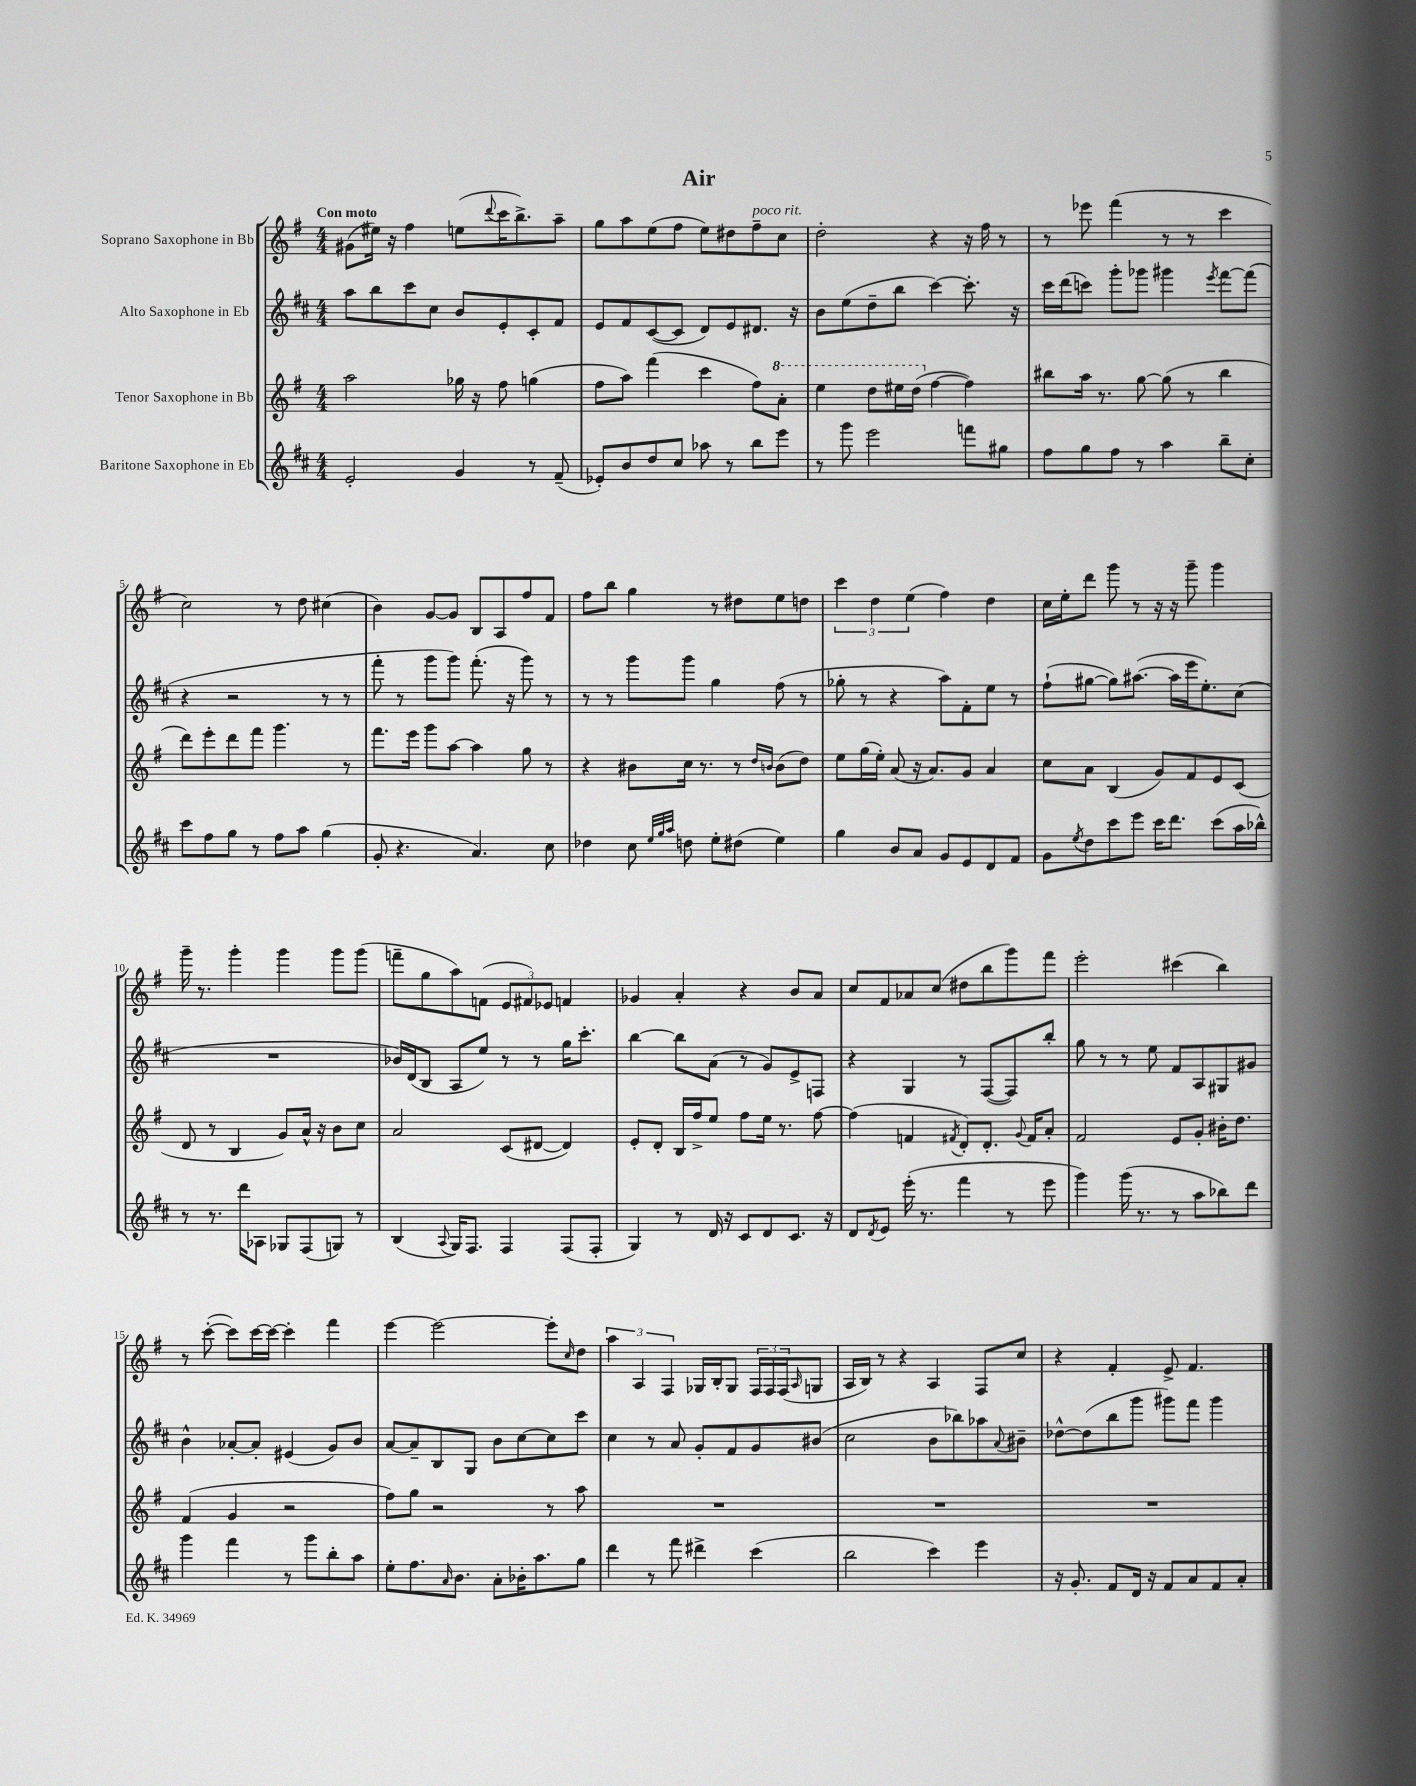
\header { title = "Air" }
<<
\new StaffGroup <<
\new Staff = "s0" \with { instrumentName = "Soprano Saxophone in Bb" } {
    \clef treble \key g \major \numericTimeSignature \time 4/4 \tempo "Con moto"
    gis'8( eis''16) r16 fis''4 e''8( \appoggiatura { d'''8 } c'''16 b''8.->) a''8-- |
    g''8 a''8 e''8( fis''8 e''8) dis''8 fis''8--^\markup { \italic "poco rit." } c''8 |
    d''2-. r4 r16 fis''16 r8 |
    r8 ees'''8 fis'''4( r8 r8 c'''4 |
    c''2) r8 d''8 cis''4( |
    b'4) g'8~ g'8 b8 a8 fis''8 fis'8 |
    fis''8 b''8 g''4 r8 dis''8 e''8 d''8 |
    \tuplet 3/2 { c'''4 d''4 e''4( } fis''4) d''4 |
    c''16 e''16-. d'''8 g'''8 r8 r16 r16 g'''8-- g'''4 |
    g'''16-- r8. g'''4-. g'''4 g'''8 g'''8( |
    f'''8-- g''8 a''8) f'8( \tuplet 3/2 { e'8 fis'8) ees'8 } f'4 |
    ges'4 a'4-. r4 b'8 a'8 |
    c''8 fis'8 aes'8 c''8( dis''8 b''8 g'''8) fis'''8 |
    e'''2-. cis'''4( b''4) |
    r8 c'''8~-.( c'''8) c'''16~ c'''16~ c'''4-. fis'''4 |
    e'''4~ e'''2~ e'''8-. \grace { c''16 } d''8 |
    \tuplet 3/2 { a''4 a4 fis4 } ges16 b16-. ges8 \tuplet 3/2 { fis16 fis16 fis16( } \grace { a16 } g8 |
    a16 b16) r8 r4 a4 fis8 c''8 |
    r4 fis'4-. e'8-> fis'4. \bar "|." |
}
\new Staff = "s1" \with { instrumentName = "Alto Saxophone in Eb" } {
    \clef treble \key d \major \numericTimeSignature \time 4/4
    a''8 b''8 cis'''8 cis''8 b'8 e'8-. cis'8-. fis'8 |
    e'8 fis'8 cis'8~( cis'8 d'8) e'8 dis'8. r16 |
    b'8 e''8( d''8-- b''8 cis'''4~) cis'''8.-. r16 |
    cis'''16 d'''16( c'''8) g'''8-. ges'''8 gis'''4 \acciaccatura { e'''8 } fis'''8~ fis'''8( |
    r4 r2 r8 r8 |
    fis'''8-. r8 g'''8 g'''8) fis'''8.-.( r16 g'''8) r8 |
    r8 r8 g'''8 g'''8 g''4 fis''8( r8 |
    ges''8-. r8 r4 a''8) fis'8-. e''8 r8 |
    fis''8-!( gis''8~ gis''8) ais''8.~( ais''16 e'''16 e''8.-.) cis''8( |
    R1 |
    bes'16) d'16( b8 a8 e''8) r8 r8 g''16 cis'''8.-. |
    b''4~ b''8 a'8( r8 g'8) e'8-> f8 |
    r4 g4 r8 fis8~( fis8) b''8-. |
    g''8 r8 r8 e''8 fis'8 a8 gis8 gis'8 |
    b'4-^ aes'8~-. aes'8-. eis'4( g'8) b'8 |
    a'8~ a'8-- b8 g8 b'8 cis''8~ cis''8 cis'''8 |
    cis''4 r8 a'8 g'8-. fis'8 g'8 bis'8( |
    cis''2 b'8 bes''8) aes''8 \appoggiatura { a'8 } bis'8-- |
    des''8~-^ des''8( b''8 g'''8 gis'''8) fis'''8 gis'''4 \bar "|." |
}
\new Staff = "s2" \with { instrumentName = "Tenor Saxophone in Bb" } {
    \clef treble \key g \major \numericTimeSignature \time 4/4
    a''2 ges''16 r16 fis''8 g''4( |
    fis''8 a''8) fis'''4( c'''4 fis''8) \ottava #1 a''8-. |
    e'''4 d'''8 eis'''16 d'''16( \ottava #0 fis''4~ fis''4) |
    bis''8 a''16 r8. g''8~ g''8( r8 bis''4 |
    d'''8) e'''8-. d'''8 fis'''8 g'''4. r8 |
    fis'''8. e'''16 g'''8 a''8~ a''4 g''8 r8 |
    r4 bis'8 c''16 r8. r8 \grace { d''16 b'16 } b'8( d''8) |
    e''8 g''16( e''16-.) a'8( r16 a'8.) g'8 a'4 |
    c''8 a'8 b4( g'8) fis'8 e'8 c'8( |
    d'8 r8 b4 g'8) a'16-^ r16 b'8 c''8 |
    a'2 c'8( dis'8~ dis'4) |
    e'8-. d'8-. b16 fis''16-> e''8 fis''8 e''16 r8. fis''8~ |
    fis''4( f'4 \acciaccatura { fis'8 } d'8-.) d'8.-. \appoggiatura { g'8 } fis'16 a'8-. |
    fis'2 e'8 g'8-. bis'16-. d''8. |
    fis'4( g'4 r2 |
    fis''8) g''8 r2 r8 a''8 |
    R1 |
    R1 |
    R1 \bar "|." |
}
\new Staff = "s3" \with { instrumentName = "Baritone Saxophone in Eb" } {
    \clef treble \key d \major \numericTimeSignature \time 4/4
    e'2-. g'4 r8 fis'8--( |
    ees'8-.) b'8 d''8 cis''8 aes''8 r8 b''8 e'''8 |
    r8 g'''8 e'''2 f'''8 gis''8 |
    fis''8 g''8 fis''8 r8 a''4 b''8-- cis''8-. |
    cis'''8 fis''8 g''8 r8 fis''8 a''8 g''4( |
    g'8-. r4. a'4.) cis''8 |
    des''4 cis''8 \grace { e''32 g''32 a''32 } d''8 e''8-. dis''8( e''4) |
    g''4 b'8 a'8 g'8 e'8 d'8 fis'8 |
    g'8 \acciaccatura { e''8 } d''8 cis'''8 e'''8 cis'''16 d'''8. cis'''8( a''16 bes''16-^) |
    r8 r8. d'''16 aes8 ges8 fis8( g8) r8 |
    b4( \appoggiatura { a8 } g16) fis8. fis4 fis8( fis8-. |
    g4) r8 d'16 r16 cis'8 d'8 cis'8. r16 |
    d'8 \acciaccatura { d'8 } e'8 e'''16-.( r8. fis'''4 r8 e'''8 |
    g'''4) g'''16( r8. r8 a''8 bes''8) d'''8 |
    g'''4 fis'''4 r8 g'''8 b''8-. a''8 |
    e''8-. fis''8. \grace { a'16 } b'8. a'8-. bes'16-. a''8. g''8 |
    d'''4 r8 fis'''8 dis'''4-> cis'''4( |
    b''2 cis'''4) e'''4 |
    r16 g'8.-. fis'8 d'16 r16 fis'8 a'8 fis'8 a'8-. \bar "|." |
}
>>
>>
